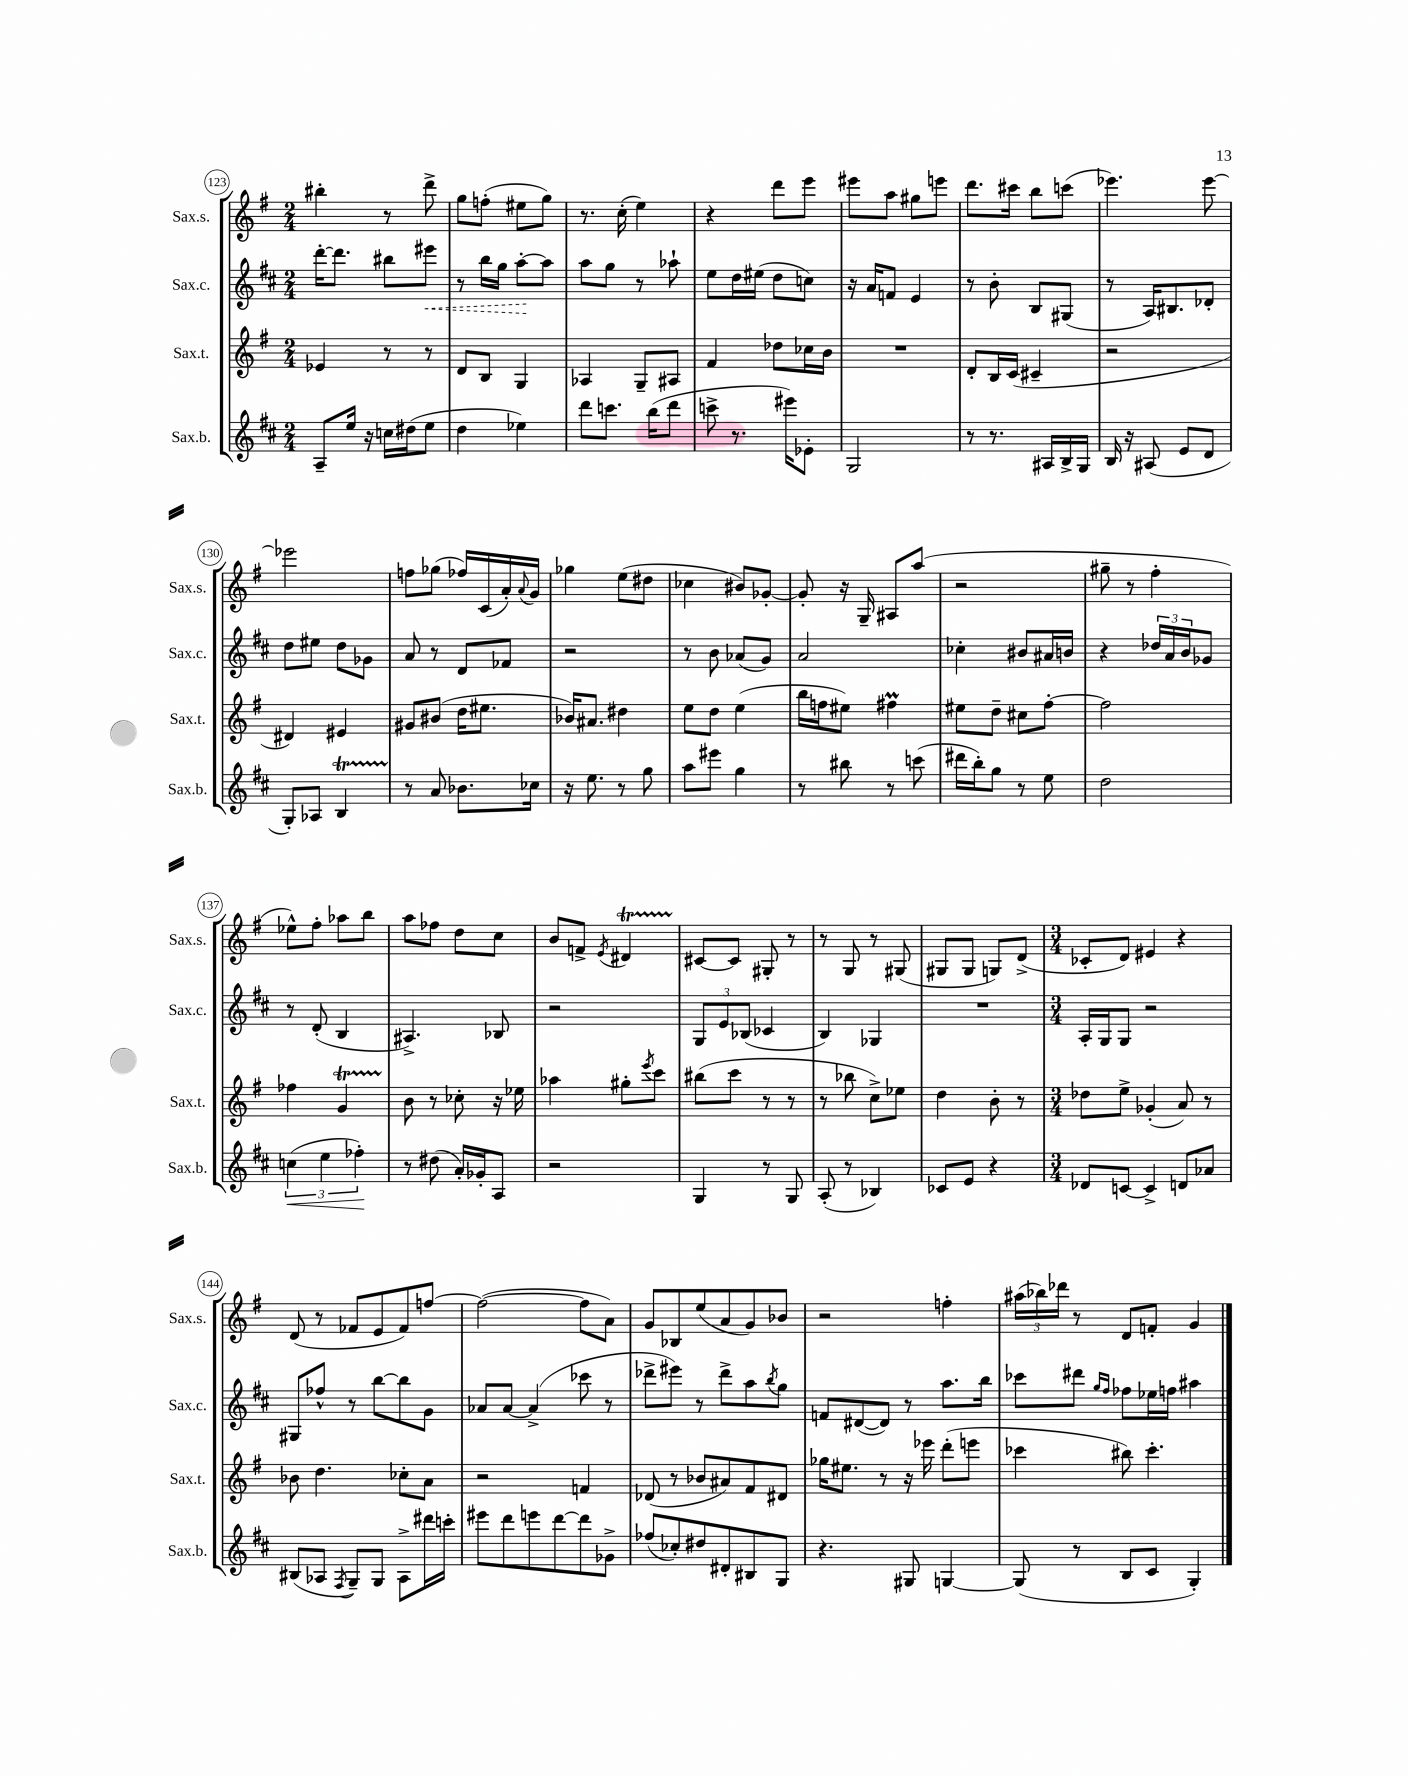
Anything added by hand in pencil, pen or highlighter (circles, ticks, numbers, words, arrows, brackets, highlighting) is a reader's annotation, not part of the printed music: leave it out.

**kern	**kern	**kern	**kern
*staff4	*staff3	*staff2	*staff1
*clefG2	*clefG2	*clefG2	*clefG2
*k[f#c#]	*k[f#]	*k[f#c#]	*k[f#]
*M2/4	*M2/4	*M2/4	*M2/4
8A~	4e-	[16ddd'	4bb#'
.	.	8.ddd]	.
16ee	.	.	.
16r	.	.	.
16cc	8r	8bb#	8r
(16dd#	.	.	.
8ee	8r	8eee#	8ddd^
=	=	=	=
4dd	8d	8r	8gg
.	8B	16bb	(8ff'
.	.	16gg	.
4ee-)	4G	[8aa'	8ee#
.	.	8aa]	8gg)
=	=	=	=
8ddd	4A-	8aa	8.r
8.ccc	.	8gg	.
.	.	.	(16cc'
.	8G~	8r	4ee)
(16bb	.	.	.
8ddd	8A#	8aa-`	.
=	=	=	=
8ccc^	4f#	8ee	4r
8.r	.	16dd	.
.	.	(16ee#	.
.	8dd-	8dd	8ddd
16eee#)	.	.	.
8e-'	16cc-	8cc)	8eee
.	16b	.	.
=	=	=	=
2G	2r	16r	8eee#
.	.	16a	.
.	.	8f	8aa
.	.	4e	8gg#
.	.	.	8eee
=	=	=	=
8r	8d'	8r	8.ddd
8.r	16B	8b'	.
.	(16c	.	16ccc#
.	4c#~	8B	8bb
16A#	.	.	.
16B^	.	(8G#	(8ccc
16G	.	.	.
=	=	=	=
16B	2r	8r	4.eee-)
16r	.	.	.
(8A#	.	16A)	.
.	.	8.B#	.
8e	.	.	.
8d	.	8d-'	[8eee-
=	=	=	=
8G')	4d#)	8dd	2eee-]
8A-	.	8ee#	.
4B	4e#	8dd	.
.	.	8g-	.
=	=	=	=
8r	8g#	8a	8ff
8a	(8b#	8r	(8gg-
8.b-	16dd	8d	16ff-)
.	8.ee#	.	(16c
.	.	8f-	16a')
.	.	.	8qqa
16cc-	.	.	16g
=	=	=	=
16r	16b-)	2r	4gg-
8.ee	8.a#	.	.
8r	4dd#	.	(8ee
8gg	.	.	8dd#
=	=	=	=
8aa	8ee	8r	4cc-
8eee#	8dd	8b	.
4gg	(4ee	(8a-	8b#)
.	.	8g)	[8g-'
=	=	=	=
8r	16bb	2a	8g-']
.	16ff	.	.
8bb#	8ee#)	.	16r
.	.	.	16G~
8r	4ff#	.	8A#
(8ccc	.	.	(8aa
=	=	=	=
16ddd#	8ee#	4cc-'	2r
16bb')	.	.	.
8gg	8dd~	.	.
8r	8cc#	8b#	.
8ee	[8ff#'	16a#	.
.	.	16b	.
=	=	=	=
2dd	2ff#]	4r	8gg#~
.	.	.	8r
.	.	24dd-	4ff#'
.	.	24a	.
.	.	24b	.
.	.	8g-	.
=	=	=	=
(6cc	4ff-	8r	8ee-^^)
.	.	(8d'	8ff#'
6ee	.	.	.
.	4g	4B	8aa-
6ff-')	.	.	.
.	.	.	8bb
=	=	=	=
8r	8b	4.A#^)	8aa
(8dd#	8r	.	8ff-
16a')	8cc-'	.	8dd
16g-'	.	.	.
8A	16r	8B-	8cc
.	16ee-	.	.
=	=	=	=
2r	4aa-	2r	8b
.	.	.	8f^
.	.	.	8qe
.	8gg#'	.	4d#
.	8qeee	.	.
.	8ccc	.	.
=	=	=	=
4G	(8bb#	12G	[8c#
.	.	12e	.
.	8ccc	.	8c#]
.	.	(12B-	.
8r	8r	4c-	8G#'
8G	8r	.	8r
=	=	=	=
(8A'	8r	4B)	8r
8r	8bb-	.	8G
4B-)	8cc^)	4G-	8r
.	8ee-	.	(8G#
=	=	=	=
8c-	4dd	2r	8G#
8e	.	.	8G#
4r	8b'	.	8G)
.	8r	.	(8d^
=	=	=	=
*M3/4	*M3/4	*M3/4	*M3/4
8d-	8dd-	16A'	8c-'
.	.	16G	.
[8c	8ee^	8G	8d)
4c^]	(4g-'	2r	4e#
8d	8a)	.	4r
8a-	8r	.	.
=	=	=	=
(8B#	8b-	8G#	(8d
8A-	4.dd	8ff-^^	8r
8qF#	.	.	.
8G~)	.	8r	8f-
8G	.	[8bb	8e
8A-^	8cc-'	8bb]	8f-)
16ddd#	8a	8g	[8ff
16ccc'	.	.	.
=	=	=	=
8eee#	2r	8a-	(2ff_
8ddd	.	[8a-	.
8eee	.	(4a-^]	.
[8ddd	.	.	.
8ddd]	4f	8ccc-	8ff]
8g-^	.	8r	8a)
=	=	=	=
(8ff-	(8d-	8ddd-^	8g
8cc-')	8r	8eee#)	8B-
8dd#	8b-	8r	(8ee
8d#'	8a#)	8ddd-^	8a
8B#	8f#	8aa	8g)
.	.	8qbb	.
8G	8d#	8gg	8b-
=	=	=	=
4.r	16gg-	8f	2r
.	8.ee#	.	.
.	.	([8d#	.
.	8r	8d#])	.
8G#	16r	8r	.
.	16eee-	.	.
[4G	(8ddd'	8.aa	4ff'
.	8eee	.	.
.	.	16bb	.
=	=	=	=
(8G]	4ccc-	8ccc-	(24aa#
.	.	.	24bb-)
.	.	.	24ddd-
8r	.	8ddd#	8r
.	.	16qqgg	.
.	.	16qqff#	.
8B	8bb#)	8ff-	8d
8c#	4.ccc-'	16ee-	8f'
.	.	16ff	.
4G')	.	4aa#	4g
==	==	==	==
*-	*-	*-	*-
